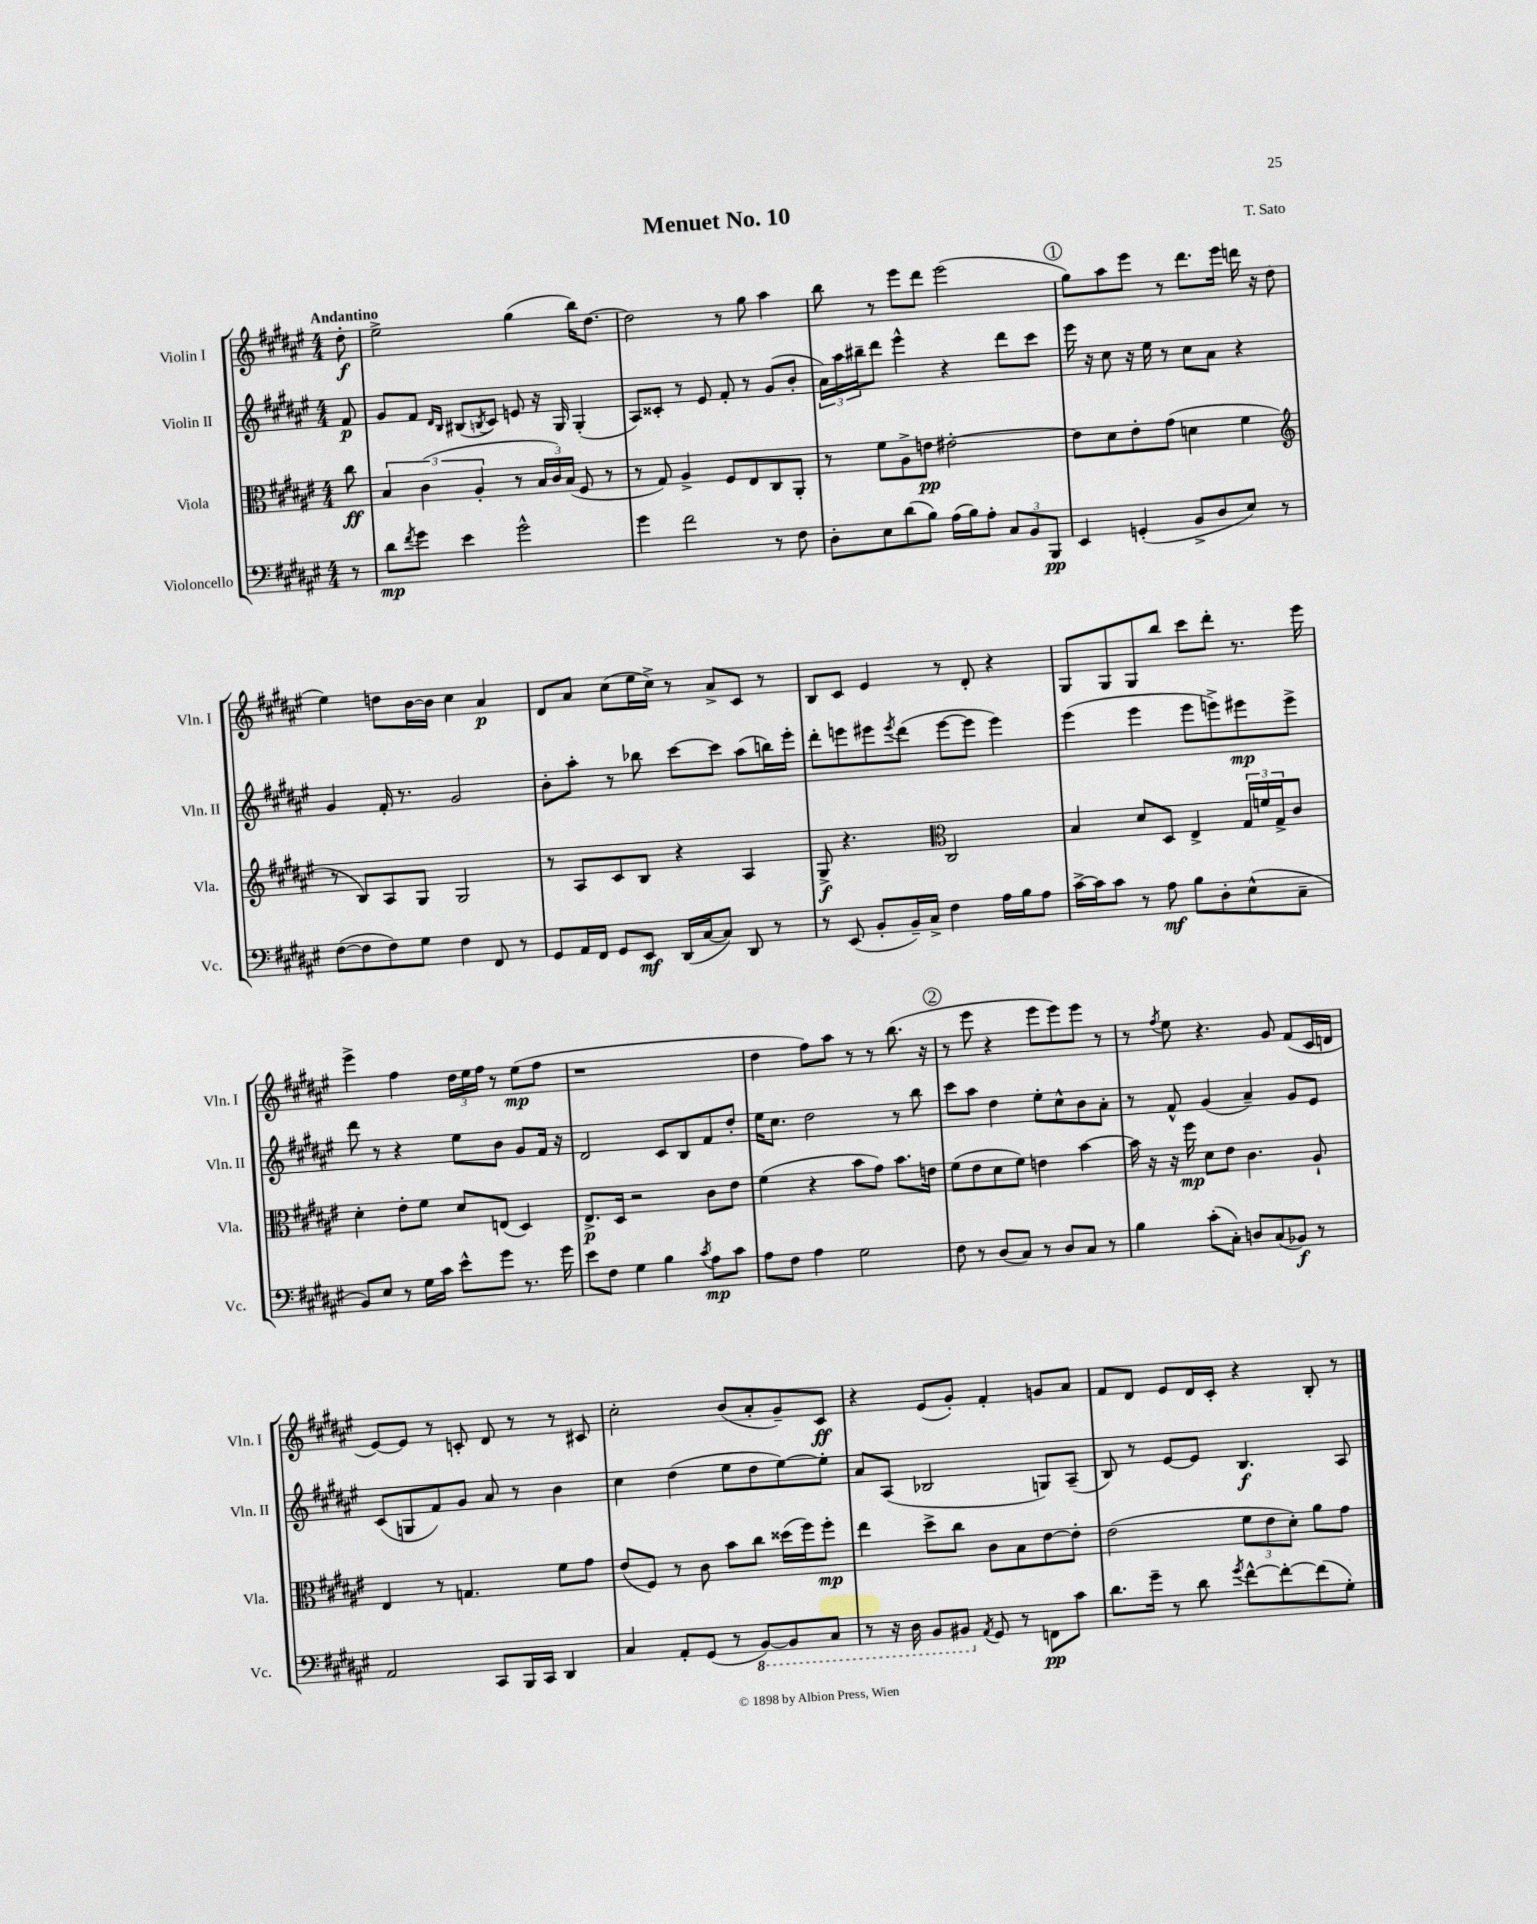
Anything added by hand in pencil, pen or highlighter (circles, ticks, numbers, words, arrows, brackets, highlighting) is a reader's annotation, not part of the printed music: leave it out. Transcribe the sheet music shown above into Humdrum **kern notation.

**kern	**kern	**kern	**kern
*staff4	*staff3	*staff2	*staff1
*clefF4	*clefC3	*clefG2	*clefG2
*k[f#c#g#d#a#e#]	*k[f#c#g#d#a#e#]	*k[f#c#g#d#a#e#]	*k[f#c#g#d#a#e#]
*M4/4	*M4/4	*M4/4	*M4/4
8r	8cc#	8f#	8dd#'
=	=	=	=
8d#	6B	8g#	2ee#^
8qf#	.	.	.
8g#	.	8f#	.
.	(6c#	.	.
.	.	16qqd#	.
.	.	16qqB	.
4e#	.	(8B#	.
.	6A#'	.	.
.	.	8qB	.
.	.	8c#)	.
2g#^^	8r	8e	(4gg#
.	24B	16r	.
.	24c#)	.	.
.	.	16G#	.
.	(24B	.	.
.	8F#	(4G#'	16bb)
.	.	.	[8.dd#
.	8r	.	.
=	=	=	=
4g#	8r	8A#)	2dd#]
.	8G#)	8c##'	.
2f#	4A#^	8r	.
.	.	8e#	.
.	8F#	8f#'	8r
.	8E#	8r	8gg#
8r	8C#	(8g#	4aa#
8F#	8AA#'	8b'	.
=	=	=	=
8D#'	8r	24a#)	8bb
.	.	24aa#	.
.	.	24bb#~	.
8E#	8f#	8ddd#	8r
(8d#	8A#^	4eee#^^	8eee#
8B)	8e	.	8ddd#
(16A#	[2e#'	4r	(2eee#
16B)	.	.	.
8A#'	.	.	.
12C#	.	8ddd#	.
12BB	.	.	.
.	.	8ccc#	.
12BBB	.	.	.
=	=	=	=
4EE#	8e#]	16eee#	8gg#)
.	.	16r	.
.	8d#	8cc#	8aa#
(4GG'	8e#'	16r	8eee#
.	.	16ee#	.
.	(8g#	8r	8r
8BB^	4d	8cc#	8.ddd#
8D#	.	8a#	.
.	.	.	16eee#
8E#)	4f#	4r	16ddd
.	.	.	16r
8r	.	.	(8dd#
=	=	=	=
*	*clefG2	*	*
([8F#	8r	4g#	4ee#)
8F#]	8B)	.	.
8F#)	8A#	16f#'	8dd
.	.	8.r	.
8G#	8G#	.	[16b
.	.	.	16b]
4F#	2G#	2g#	4cc#
8FF#	.	.	4a#
8r	.	.	.
=	=	=	=
8GG#	8r	8b'	8d#
16AA#	8A#	8aa#'	8a#
16FF#	.	.	.
8GG#	8c#	8r	(8cc#
8EE#	8B	8bb-	16ee#
.	.	.	16cc#^)
(16DD#	4r	[8ccc#	8r
[16C#	.	.	.
8C#])	.	8ccc#]	8a#^
8DD#	4A#	(8aa#	8c#
8r	.	16bb)	8r
.	.	16eee#'	.
=	=	=	=
8r	8G#^	8ddd#'	8B
(8EE#	4.r	8eee	8c#
8BB'	.	8eee#	4e#
.	.	8qeee#	.
16BB~)	.	(8ddd#	.
16C#^	.	.	.
*	*clefC3	*	*
4F#	2C#	[8eee#	8r
.	.	8eee#]	8d#'
16A#	.	4eee#)	4r
16B	.	.	.
8A#	.	.	.
=	=	=	=
[16c#^	4B	(4eee#	8G#
16c#]	.	.	.
8c#	.	.	8G#
8r	8d#	4eee#	8G#
8A#	8D#	.	8bb
8B	4E#^	8eee#	8ccc#
8D#'	.	8eee^)	8ddd#'
(8E#^^	24G#	8eee#	8.r
.	24f	.	.
.	24G#^	.	.
8C#~	8c#	8eee#^	.
.	.	.	16eee#
=	=	=	=
8BB)	4d#'	8ddd#	4eee#^
8E#	.	8r	.
8r	8e#'	4r	4ff#
16G#	8f#	.	.
16c#	.	.	.
8e#^^	8d#	8ee#	24dd#
.	.	.	24ee#
.	.	.	24ff#
8g#	(8E	8b	8r
8.r	4D#)	8g#	(8ee#
.	.	16f#	8ff#
16g#	.	16r	.
=	=	=	=
8e#	8.E#^	2d#	1r
8F#	.	.	.
.	16D#	.	.
4G#	2r	.	.
4B	.	8c#	.
.	.	8B	.
8qc#	.	.	.
8A#	8c#	8f#	.
8c#	8e#	8dd#'	.
=	=	=	=
8A#	(4f#	16ee#	4dd#
.	.	8.cc#	.
8F#	.	.	.
4A#	4r	2dd#	8ff#)
.	.	.	8aa#
2G#	8b	.	8r
.	8g#)	.	8r
.	8.b	8r	(8.bb
.	.	8bb	.
.	16e	.	16r
=	=	=	=
8F#	(8f#	8ccc#	8r
8r	8e#	8aa#	8eee#
(8D#	8d#	4dd#	4r
8C#)	8f#)	.	.
8r	4e	8ee#'	8eee#
8D#	.	8cc#^^	8eee#)
8C#	[4b	8b	8eee#
8r	.	8a#'	8r
=	=	=	=
4B	16b]	8r	8r
.	16r	.	.
.	.	.	8qff#
.	16r	8f#^^	8ee#
.	16ff#	.	.
(8c#'	8d#	(4g#	4.r
8C#')	8e#	.	.
8D	4.c#	4a#~)	.
(8C#	.	.	8g#
8BB-)	.	8g#	(8f#
8r	8A#`	8e#	16c#
.	.	.	16d
=	=	=	=
2AA#	4E#	(8c#	[8e#)
.	.	8G	8e#]
.	8r	8f#)	8r
.	4.G	8g#	8c'
8CC#	.	8a#	8d#
16BBB	.	8r	8r
16CC#	.	.	.
4DD#	8f#	4b	8r
.	8g#	.	8c#
=	=	=	=
4C#	(8e#	4cc#	2cc#'
.	8F#)	.	.
8AA#'	8r	(4dd#	.
(8GG#	8c#	.	.
8r	8b	8ee#	(8b
[8BBB)	8cc#	8dd#	8a#'
8BBB]	(16dd##	[8ee#)	8g#~)
.	16ff#)	.	.
8CC#	8ff#'	8ee#']	8c#
=	=	=	=
8r	4ee#	8a#	4r
16r	.	(8A#	.
16DD#	.	.	.
8BBB	8dd#^	2B-	(8e#
8BBB#	8cc#	.	8g#')
8qAA#	.	.	.
8GG#	8c#	.	4f#'
8r	8B	.	.
8FF	[8e#	8G)	8g
8c#	8e#']	(8A#~	8a#
=	=	=	=
8.d#	(2e#	8B)	8f#
.	.	8r	8d#
16g#~	.	.	.
8r	.	[8e#	8e#
8d#	.	8e#]	16d#
.	.	.	16c#'
8qg#	.	.	.
[8f#^^	12f#	4.B	4r
.	12e#	.	.
8f#'_	.	.	.
.	12d#')	.	.
(8f#]	8a#	.	8B'
8G#')	8g#	8A#	8r
==	==	==	==
*-	*-	*-	*-
